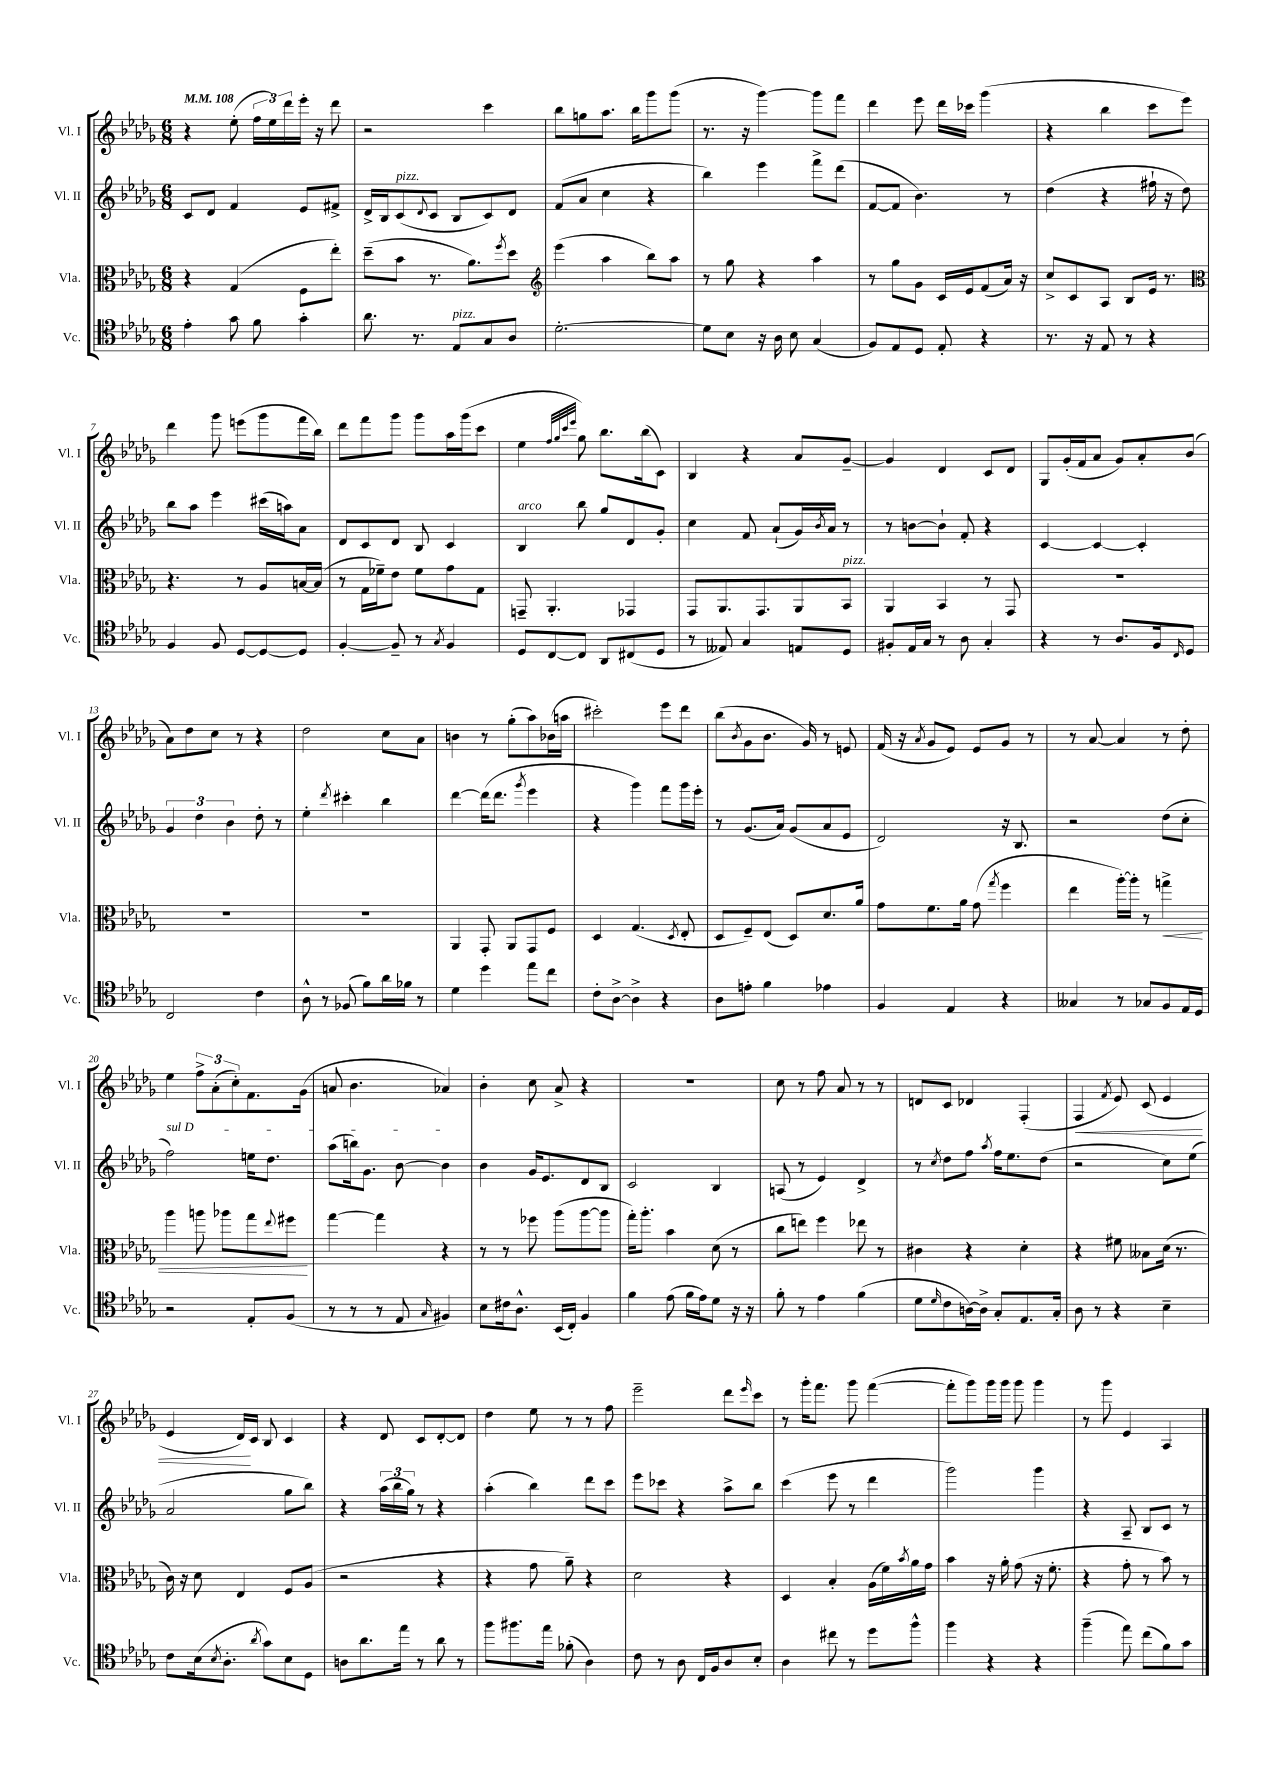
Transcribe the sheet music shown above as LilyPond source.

<<
\new StaffGroup <<
\new Staff = "s0" \with { instrumentName = "Vl. I" shortInstrumentName = "Vl. I" } {
    \clef treble \key des \major \numericTimeSignature \time 6/8 \tempo 4 = 108
    r4 ees''8-.( \tuplet 3/2 { f''16 ees''16) des'''16 } ees'''16-. r16 des'''8 |
    r2 c'''4 |
    bes''8 g''8 aes''8. bes''16 ges'''8 ges'''8( |
    r8. r16 ges'''4~) ges'''8 f'''8 |
    des'''4 ees'''8 des'''16 ces'''16 ges'''4( |
    r4 bes''4 c'''8 ees'''8) |
    des'''4 ges'''8 e'''8( ges'''8 f'''16 bes''16) |
    des'''8 f'''8 ges'''8 ges'''8 aes''16 ges'''16( c'''8 |
    ees''4 \grace { f''32 ges''32 c'''32 ees'''32 } ges''8) bes''8. bes''16( c'8) |
    bes4 r4 aes'8 ges'8~-- |
    ges'4 des'4 c'8 des'8 |
    ges8 ges'16-.( f'16 aes'8 ges'8) aes'8-. bes'8( |
    aes'8) des''8 c''8 r8 r4 |
    des''2 c''8 aes'8 |
    b'4 r8 ges''8-.( aes''8) bes'16( a''16 |
    cis'''2-.) ees'''8 des'''8 |
    bes''8( \acciaccatura { bes'8 } ges'8 bes'8. ges'16) r8 e'8 |
    f'16( r16 \acciaccatura { aes'8 } ges'8 ees'8) ees'8 ges'8 r8 |
    r8 aes'8~ aes'4 r8 des''8-. |
    ees''4 \tuplet 3/2 { f''8-> aes'8-.( c''8-.) } f'8. ges'16( |
    a'8 bes'4. aes'4) |
    bes'4-. c''8 aes'8-> r4 |
    R2. |
    c''8 r8 f''8 aes'8 r8 r8 |
    d'8 c'8 des'4 f4-.( |
    f4\< \acciaccatura { f'8 } ees'8) c'8( ees'4 |
    ees'4 des'16\!) c'16 bes8 c'4 |
    r4 des'8 c'8 des'8~-. des'8 |
    des''4 ees''8 r8 r8 f''8 |
    ees'''2-- des'''8 \grace { ees'''16 } c'''8 |
    r8 ges'''16-. f'''8. ges'''8 f'''4~( |
    f'''8-. ges'''8) ges'''16 ges'''16 ges'''8 ges'''4 |
    r8 ges'''8 ees'4 aes4 \bar "|." |
}
\new Staff = "s1" \with { instrumentName = "Vl. II" shortInstrumentName = "Vl. II" } {
    \clef treble \key des \major \numericTimeSignature \time 6/8
    c'8 des'8 f'4 ees'8 fis'8-> |
    des'16-> bes16 c'8^\markup { \italic "pizz." }( \appoggiatura { des'8 } c'8 bes8 c'8) des'8 |
    f'8( aes'8 c''4 r4 |
    bes''4) ees'''4 f'''8-> des'''8( |
    f'8~ f'8 bes'4.) r8 |
    des''4( r4 fis''16-! r16 des''8) |
    bes''8 aes''8 ees'''4 cis'''16( a''16) aes'8 |
    des'8 c'8 des'8 bes8 c'4 |
    bes4^\markup { \italic "arco" } bes''8 ges''8 des'8 ges'8-. |
    c''4 f'8 aes'8-!( ges'16) \acciaccatura { bes'8 } aes'16 r8 |
    r8 b'8~ b'8-! f'8-. r4 |
    c'4~ c'4~ c'4-. |
    \tuplet 3/2 { ges'4 des''4 bes'4 } des''8-. r8 |
    ees''4-. \acciaccatura { des'''8 } cis'''4-. bes''4 |
    des'''4~ des'''16( des'''8. \acciaccatura { ges'''8 } ees'''4 |
    r4 ges'''4) f'''8 ges'''16 ees'''16-. |
    r8 ges'8.( aes'16) ges'8( aes'8 ees'8 |
    des'2) r16 bes8. |
    r2 des''8( c''8-. |
    \once \override TextSpanner.bound-details.left.text = \markup { \italic "sul D" } f''2\startTextSpan) e''16 des''8. |
    aes''8( b''16) ges'8. bes'8~ bes'4\stopTextSpan |
    bes'4 ges'16 ees'8. des'8 bes8 |
    c'2 bes4 |
    a8( r8 ees'4) des'4-> |
    r8 \acciaccatura { c''8 } des''8 f''8 \acciaccatura { aes''8 } f''16 ees''8. des''8( |
    r2 c''8) ees''8( |
    aes'2 ges''8 bes''8) |
    r4 \tuplet 3/2 { aes''16( bes''16 ges''16) } r8 r4 |
    aes''4-.( bes''4) des'''8 c'''8 |
    ees'''8 ces'''8 r4 aes''8-> bes''8 |
    c'''4( ees'''8 r8 des'''4 |
    ges'''2) ges'''4 |
    r4 aes8-- bes8 c'8 r8 \bar "|." |
}
\new Staff = "s2" \with { instrumentName = "Vla." shortInstrumentName = "Vla." } {
    \clef alto \key des \major \numericTimeSignature \time 6/8
    r4 ges4( f8 ees''8-.) |
    des''8--( bes'8 r8. aes'8.) \acciaccatura { f''8 } des''8 |
    \clef treble ees'''4( aes''4 bes''8) aes''8 |
    r8 ges''8 r4 aes''4 |
    r8 ges''8 ges'8 c'16 ees'16 f'8( aes'16) r16 |
    c''8-> c'8 aes8 bes8 ees'16 r8. |
    \clef alto r4. r8 aes8 b16~ b16( |
    r8 ges16 fes'16--) ees'8 fes'8 ges'8 ges8 |
    g,8-- aes,4.-. ges,4 |
    ges,8 aes,8. ges,8. aes,8 bes,8^\markup { \italic "pizz." } |
    aes,4 bes,4 r8 ges,8 |
    R2. |
    R2. |
    R2. |
    aes,4 ges,8-. aes,8 ges,8 f8 |
    des4 ges4.( \acciaccatura { des8 } ees8-. |
    des8 f8--) ees8( des8) des'8. aes'16 |
    ges'8 f'8. aes'16 ges'8( \acciaccatura { ges''8 } f''4 |
    ees''4 aes''16~-.) aes''16-. r8 g''4->\< |
    aes''4 a''8 aes''8 ges''8 \appoggiatura { ees''8 } fis''8\! |
    ges''4~ ges''4 r4 |
    r8 r8 fes''8 aes''8( aes''8~ aes''8 |
    ges''16-.) aes''8.-. bes'4 des'8( r8 |
    c''8 e''8) f''4 ees''8 r8 |
    cis'4 r4 des'4-. |
    r4 fis'8 beses8 des'16( r8. |
    c'16) r16 des'8 ees4 f8 aes8( |
    r2 r4 |
    r4 ges'8 aes'8--) r4 |
    des'2 r4 |
    des4 bes4-. aes16( f'16) \acciaccatura { bes'8 } aes'16 ges'16 |
    bes'4 r16 aes'16-. ges'8( r16 f'8.-. |
    r4 ges'8-. r8 bes'8) r8 \bar "|." |
}
\new Staff = "s3" \with { instrumentName = "Vc." shortInstrumentName = "Vc." } {
    \clef tenor \key des \major \numericTimeSignature \time 6/8
    ees'4-. ges'8 f'8 ges'4-. |
    aes'8. r8. ees8^\markup { \italic "pizz." } ges8 aes8 |
    des'2.~-. |
    des'8 bes8 r16 aes16 bes8 ges4( |
    f8) ees8 des8 ees8-. r4 |
    r8. r16 ees8 r8 r4 |
    f4 f8 des8~ des8~ des8 |
    f4~-. f8-- r8 \acciaccatura { ges8 } f4 |
    des8 c8~ c8 aes,8 cis8( des8 |
    r8 eeses8) ges4 e8 des8 |
    fis8-. ees16 ges16 r8 aes8 ges4-. |
    r4 r8 aes8. f16 \grace { c16 } des8 |
    c2 c'4 |
    aes8-^ r8 fes8( f'8) aes'16 fes'16 r8 |
    des'4 des''4 ees''8 c''8 |
    c'8-. aes8~-> aes4-> r4 |
    aes8 e'8-. f'4 ees'4 |
    f4 ees4 r4 |
    geses4 r8 ges8 f8 ees16 des16 |
    r2 ees8-. f8( |
    r8 r8 r8 ees8 \grace { ges16 } fis4) |
    bes8 cis'16 aes8.-^ bes,16( c16-.) f4 |
    f'4 ees'8( f'16 ees'16) des'8 r16 r16 |
    f'8-. r8 ees'4 f'4( |
    des'8 \grace { des'16 } c'8 a16~) a16-> ges8-. ees8. ges16-. |
    aes8 r8 r4 bes4-- |
    c'8 bes16( \acciaccatura { bes8 } aes8.-. \acciaccatura { aes'8 } ges'8) bes8 des8 |
    a8 aes'8. ees''16 r8 aes'8 r8 |
    f''8 fis''8. ees''16 fes'8-.( aes4) |
    c'8 r8 aes8 c16 f16 aes8 bes8-. |
    aes4 cis''8 r8 des''8 f''8-^ |
    f''4 r4 r4 |
    f''4--( ees''8) c''8( f'8) ges'8 \bar "|." |
}
>>
>>
